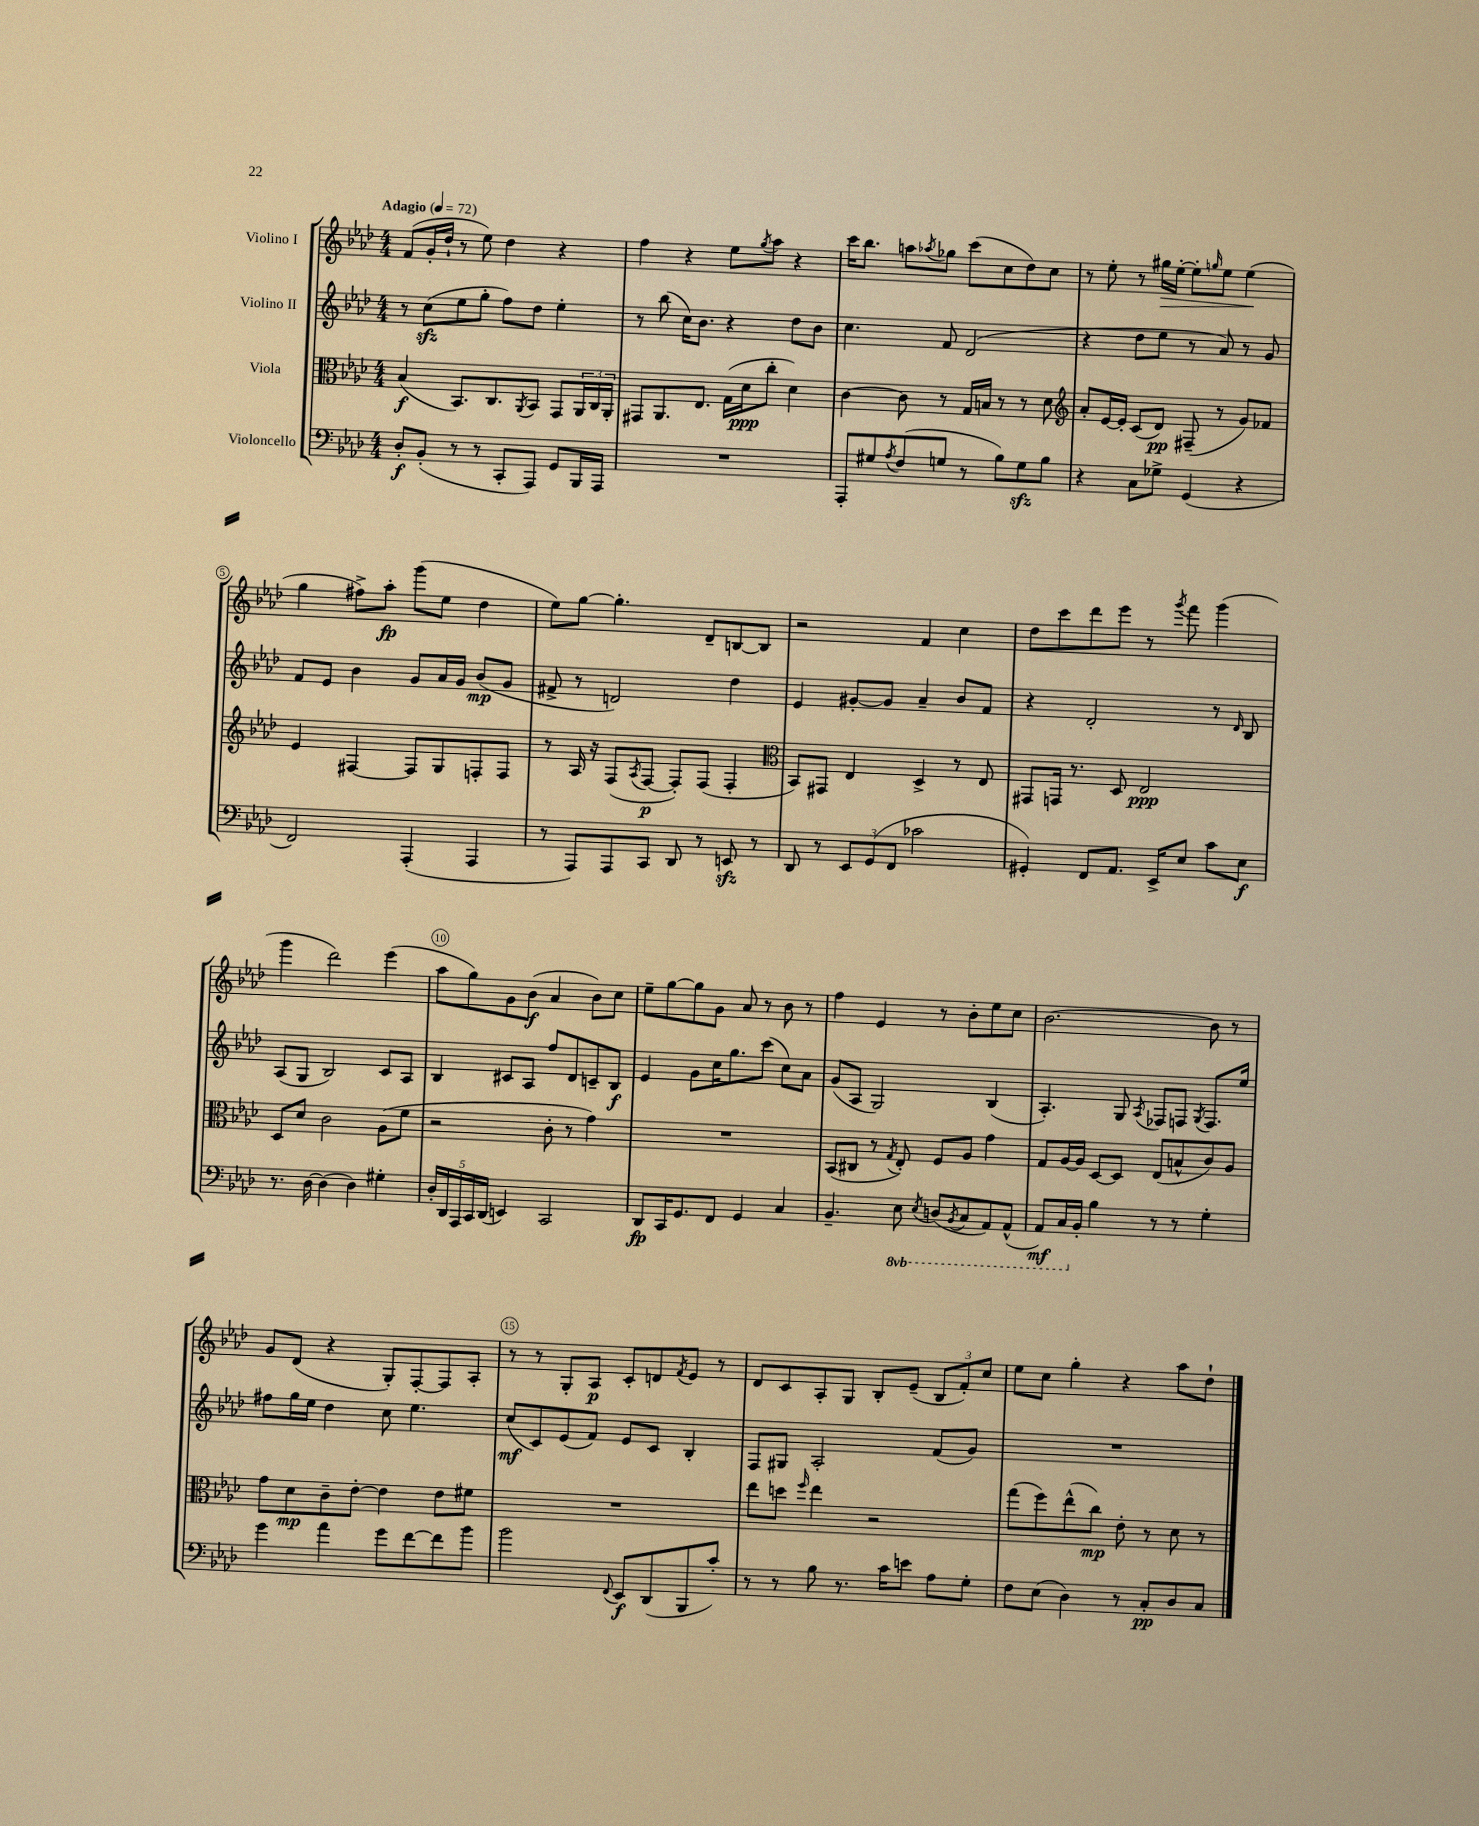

**kern	**dynam	**kern	**dynam	**kern	**dynam	**kern	**dynam
*part4	*part4	*part3	*part3	*part2	*part2	*part1	*part1
*staff4	*staff4	*staff3	*staff3	*staff2	*staff2	*staff1	*staff1
*I"Violoncello	*	*I"Viola	*	*I"Violino II	*	*I"Violino I	*
*clefF4	*	*clefC3	*	*clefG2	*	*clefG2	*
*k[b-e-a-d-]	*	*k[b-e-a-d-]	*	*k[b-e-a-d-]	*	*k[b-e-a-d-]	*
*M4/4	*	*M4/4	*	*M4/4	*	*M4/4	*
*MM72	*	*MM72	*	*MM72	*	*MM72	*
=1	=1	=1	=1	=1	=1	=1	=1
!	!	!	!	!	!	!LO:TX:a:B:t=Adagio	!
8D-'/L	f	(4B-/	f	8r	.	(8f/L	.
(8BB-'/J	.	.	.	(8cczz\L	.	16g'/L	.
.	.	.	.	.	.	16dd-`/JJ	.
8r	.	8.BB-/L)	.	8ee-\	.	8r	.
8r	.	.	.	8gg'\J	.	8ee-\)	.
.	.	8.C/	.	.	.	.	.
8CC'/L	.	.	.	8ff\L)	.	4dd-\	.
.	.	8qAA-/	.	.	.	.	.
8AAA-/J)	.	8BB-/J	.	8dd-\J	.	.	.
8GG/L	.	8GG/L	.	4ee-'\	.	4r	.
16BBB-/L	.	24AA-/L	.	.	.	.	.
.	.	24C/	.	.	.	.	.
16AAA-/JJ	.	.	.	.	.	.	.
.	.	24AA-'/JJ	.	.	.	.	.
=2	=2	=2	=2	=2	=2	=2	=2
1r	.	8GG#X/L	.	8r	.	4ff\	.
.	.	8.AA-/	.	(8bb-\	.	.	.
.	.	.	.	16cc\KL)	.	4r	.
.	.	8.E-/J	.	8.b-\J	.	.	.
.	.	(16G\LL	.	4r	.	8ee-\L	.
.	.	16d-\J	ppp	.	.	.	.
.	.	.	.	.	.	8qgg/	.
.	.	8cc'\J	.	.	.	8aa-\J	.
.	.	4d-\)	.	8dd-\L	.	4r	.
.	.	.	.	8b-\J	.	.	.
=3	=3	=3	=3	=3	=3	=3	=3
8AAA-'/L	.	[4c\	.	4.cc\	.	16ccc\KL	.
.	.	.	.	.	.	8.bb-\J	.
8G#X/	.	.	.	.	.	.	.
8qA-/	.	.	.	.	.	.	.
(8F/	.	8c\]	.	.	.	8aan\L	.
.	.	.	.	.	.	8qaa-X/	.
8Gn/J	.	8r	.	8f/	.	8gg-X\J	.
8r	.	16G/LL	.	(2d-/	.	(8ccc\L	.
.	.	16Bn/JJ	.	.	.	.	.
8B-\L)	.	8r	.	.	.	8cc\	.
8Gzz\	.	8r	.	.	.	8dd-\)	.
8B-\J	.	8d-\	.	.	.	8cc\J	.
=4	=4	=4	=4	=4	=4	=4	=4
*	*	*clefG2	*	*	*	*	*
4r	.	8a-'/L	.	4r	.	8r	.
.	.	[16e-/L	.	.	.	8ee-'\	.
.	.	16e-'/JJ]	.	.	.	.	.
8C\L	.	(8c/L	.	8dd-\L	.	8r	.
!	!	!	!	!	!	!	!LO:HP:b
8G-X^\J	.	8d-/J)	pp	8ee-\J	.	16gg#X\LL	>
.	.	.	.	.	.	[16ee-'\JJ	.
(4GG/	.	(8F#X~/	.	8r	.	8ee-'\L]	.
.	.	.	.	.	.	16qqggn/	.
.	.	8r	.	8a-/)	.	8ee-\J	.
4r	.	8g/L)	.	8r	.	(4ee-\	.
.	.	8f-X/J	.	8g/	.	.	.
.	.	.	.	.	.	.	]
!!LO:LB:g=z
=5	=5	=5	=5	=5	=5	=5	=5
2FF/)	.	4e-/	.	8f/L	.	4gg\	.
.	.	.	.	8e-/J	.	.	.
.	.	[4F#X/	.	4b-\	.	8ff#X^\L)	.
.	.	.	.	.	.	8aa-'\J	fp
(4AAA-'/	.	8F#/L]	.	8g/L	.	(8ggg\L	.
.	.	8G/	.	16a-/L	.	8ee-\J	.
.	.	.	.	16g/JJ	.	.	.
4AAA-/	.	8Fn'/	.	(8b-/L	mp	4dd-\	.
.	.	8F/J	.	8g/J	.	.	.
=6	=6	=6	=6	=6	=6	=6	=6
8r	.	8r	.	8f#X^/	.	8ee-\L)	.
8AAA-/L)	.	16A-/	.	8r	.	[8gg\J	.
.	.	16r	.	.	.	.	.
8AAA-/	.	(8F/L	.	2dn/)	.	4.gg'\]	.
.	.	8qA-/	.	.	.	.	.
8CC/J	.	[8F/J	p	.	.	.	.
8DD-/	.	8F'/L])	.	.	.	.	.
8r	.	(8F/J	.	.	.	8d-~/L	.
8EEnzz/	.	4F'/	.	4dd-\	.	[8Bn/	.
8r	.	.	.	.	.	8B/J]	.
=7	=7	=7	=7	=7	=7	=7	=7
*	*	*clefC3	*	*	*	*	*
8DD-/	.	8BB-/L)	.	4e-/	.	2r	.
8r	.	8GG#X/J	.	.	.	.	.
12EE-/L	.	4E-/	.	[8g#X'/L	.	.	.
(12GG/	.	.	.	.	.	.	.
.	.	.	.	8g#/J]	.	.	.
12FF/J	.	.	.	.	.	.	.
2c-X\	.	4D-^/	.	4a-~/	.	4f/	.
.	.	8r	.	8b-/L	.	4cc\	.
.	.	8E-/	.	8f/J	.	.	.
=8	=8	=8	=8	=8	=8	=8	=8
4GG#X'/)	.	8GG#X/L	.	4r	.	8dd-\L	.
.	.	16GGn/Jk	.	.	.	8ccc\	.
.	.	8.r	.	.	.	.	.
8FF/L	.	.	.	2d-'/	.	8ddd-\	.
8.AA-/J	.	8D-/	.	.	.	8eee-\J	.
.	.	2E-/	ppp	.	.	8r	.
16EE-^/KL	.	.	.	.	.	.	.
.	.	.	.	.	.	8qggg/	.
8E-/J	.	.	.	.	.	8fff\	.
8c\L	.	.	.	8r	.	(4ggg\	.
.	.	.	.	16qqd-/	.	.	.
8E-\J	f	.	.	8B-/	.	.	.
!!LO:LB:g=z
=9	=9	=9	=9	=9	=9	=9	=9
8.r	.	8D-/L	.	(8A-/L	.	4ggg\	.
.	.	8d-/J	.	8G/J	.	.	.
[16D-\	.	.	.	.	.	.	.
(4D-\]	.	2c\	.	2B-/)	.	2ddd-\)	.
4D-\)	.	.	.	.	.	.	.
4G#X'\	.	(8A-\L	.	8c/L	.	(4eee-\	.
.	.	8f\J	.	8A-/J	.	.	.
=10	=10	=10	=10	=10	=10	=10	=10
20D-'/LL	.	2r	.	4B-/	.	8aa-\L	.
20DD-/	.	.	.	.	.	.	.
20AAA-/	.	.	.	.	.	.	.
.	.	.	.	.	.	8gg\)	.
20CC/	.	.	.	.	.	.	.
(20DD-/JJ	.	.	.	.	.	.	.
4EEn/)	.	.	.	8c#X/L	.	8g\	.
.	.	.	.	8A-/J	.	(8b-\J	f
2CC/	.	8c'\	.	8ff/L	.	4a-/	.
.	.	8r	.	8d-/	.	.	.
.	.	4g\)	.	8cn~/	.	8b-\L)	.
.	.	.	.	8B-/J	f	8cc\J	.
=11	=11	=11	=11	=11	=11	=11	=11
8DD-/L	fp	1r	.	4e-/	.	8ee-~\L	.
16CC/K	.	.	.	.	.	[8gg\	.
8.GG/	.	.	.	.	.	.	.
.	.	.	.	8g\L	.	8gg\]	.
8FF/J	.	.	.	16cc\K	.	8g\J	.
.	.	.	.	8.gg\	.	.	.
4GG/	.	.	.	.	.	8a-/	.
.	.	.	.	(8ccc\J	.	8r	.
4C/	.	.	.	8cc\L)	.	8b-\	.
.	.	.	.	8a-\J	.	8r	.
=12	=12	=12	=12	=12	=12	=12	=12
4.BB-~/	.	(8BB-/L	.	(8g/L	.	4ff\	.
.	.	8C#X/J	.	8A-/J	.	.	.
.	.	8r	.	2G/)	.	4e-/	.
.	.	8qG/	.	.	.	.	.
*8ba	*	*	*	*	*	*	*
8EE-\	.	8E-'/)	.	.	.	.	.
8qEE-/	.	.	.	.	.	.	.
(8DDn/L	.	8F/L	.	.	.	8r	.
8qBBB-/	.	.	.	.	.	.	.
8CC/	.	8A-/J	.	.	.	8b-'\L	.
8AAA-/)	.	4g\	.	(4B-/	.	8ee-\	.
(8AAA-^^/J	.	.	.	.	.	8cc\J	.
=13	=13	=13	=13	=13	=13	=13	=13
8AAA-/L)	mf	8G/L	.	4.A-'/)	.	[2.b-\	.
16CC/L	.	[16A-/L	.	.	.	.	.
*X8ba	*	*	*	*	*	*	*
16BB-'/JJ	.	16A-/JJ]	.	.	.	.	.
4B-\	.	[8D-/L	.	.	.	.	.
.	.	8D-/J]	.	8G/	.	.	.
.	.	.	.	8qA-/	.	.	.
8r	.	(8E-/L	.	8F-X/L	.	.	.
8r	.	8Bn^^/	.	8Fn/J	.	.	.
.	.	.	.	8qG/	.	.	.
4G'\	.	8c/)	.	8.F/L	.	8b-\]	.
.	.	8A-/J	.	.	.	8r	.
.	.	.	.	16ee-/Jk	.	.	.
!!LO:LB:g=z
=14	=14	=14	=14	=14	=14	=14	=14
4g\	.	8g\L	.	8ff#X\L	.	8g/L	.
.	.	8d-\	mp	16gg\L	.	(8d-/J	.
.	.	.	.	16ee-\JJ	.	.	.
4a-\	.	8c~\	.	4dd-\	.	4r	.
.	.	[8e-'\J	.	.	.	.	.
8g\L	.	4e-\]	.	8cc\	.	8G'/L)	.
[8f\	.	.	.	4.ee-\	.	[8F'/	.
8f\]	.	8e-\L	.	.	.	8F/]	.
8b-\J	.	8f#X\J	.	.	.	8A-'/J	.
=15	=15	=15	=15	=15	=15	=15	=15
2b-\	.	1r	.	(8cc/L	mf	8r	.
.	.	.	.	8c/)	.	8r	.
.	.	.	.	(8e-/	.	8G'/L	.
.	.	.	.	8f/J)	.	8A-/J	p
8qqFF/	.	.	.	.	.	.	.
8EE-/L	f	.	.	8e-/L	.	8c'/L	.
(8DD-/	.	.	.	8c/J	.	8dn/	.
.	.	.	.	.	.	8qf/	.
8BBB-/	.	.	.	4B-'/	.	8e-/J	.
8c'/J)	.	.	.	.	.	8r	.
=16	=16	=16	=16	=16	=16	=16	=16
8r	.	8ee-\L	.	8F/L	.	8d-/L	.
8r	.	8ddn\J	.	8G#X/J	.	8c/	.
.	.	16qqff/	.	.	.	.	.
8B-\	.	4ee-\	.	2A-'/	.	8A-'/	.
8.r	.	.	.	.	.	8G/J	.
.	.	2r	.	.	.	8B-'/L	.
16c\KL	.	.	.	.	.	.	.
8en\J	.	.	.	.	.	(8e-~/J	.
8A-\L	.	.	.	(8f/L	.	12B-/L	.
.	.	.	.	.	.	12f'/)	.
8G'\J	.	.	.	8g/J)	.	.	.
.	.	.	.	.	.	12cc/J	.
=17	=17	=17	=17	=17	=17	=17	=17
8F\L	.	(8gg\L	.	1r	.	8ee-\L	.
(8E-\J	.	8ff\)	.	.	.	8cc\J	.
4D-\)	.	(8ee-^^\	.	.	.	4gg'\	.
.	.	8cc\J)	mp	.	.	.	.
8r	.	8e-'\	.	.	.	4r	.
8C'/L	pp	8r	.	.	.	.	.
8D-/	.	8d-\	.	.	.	8aa-\L	.
8C/J	.	8r	.	.	.	8dd-`\J	.
==	==	==	==	==	==	==	==
*-	*-	*-	*-	*-	*-	*-	*-
